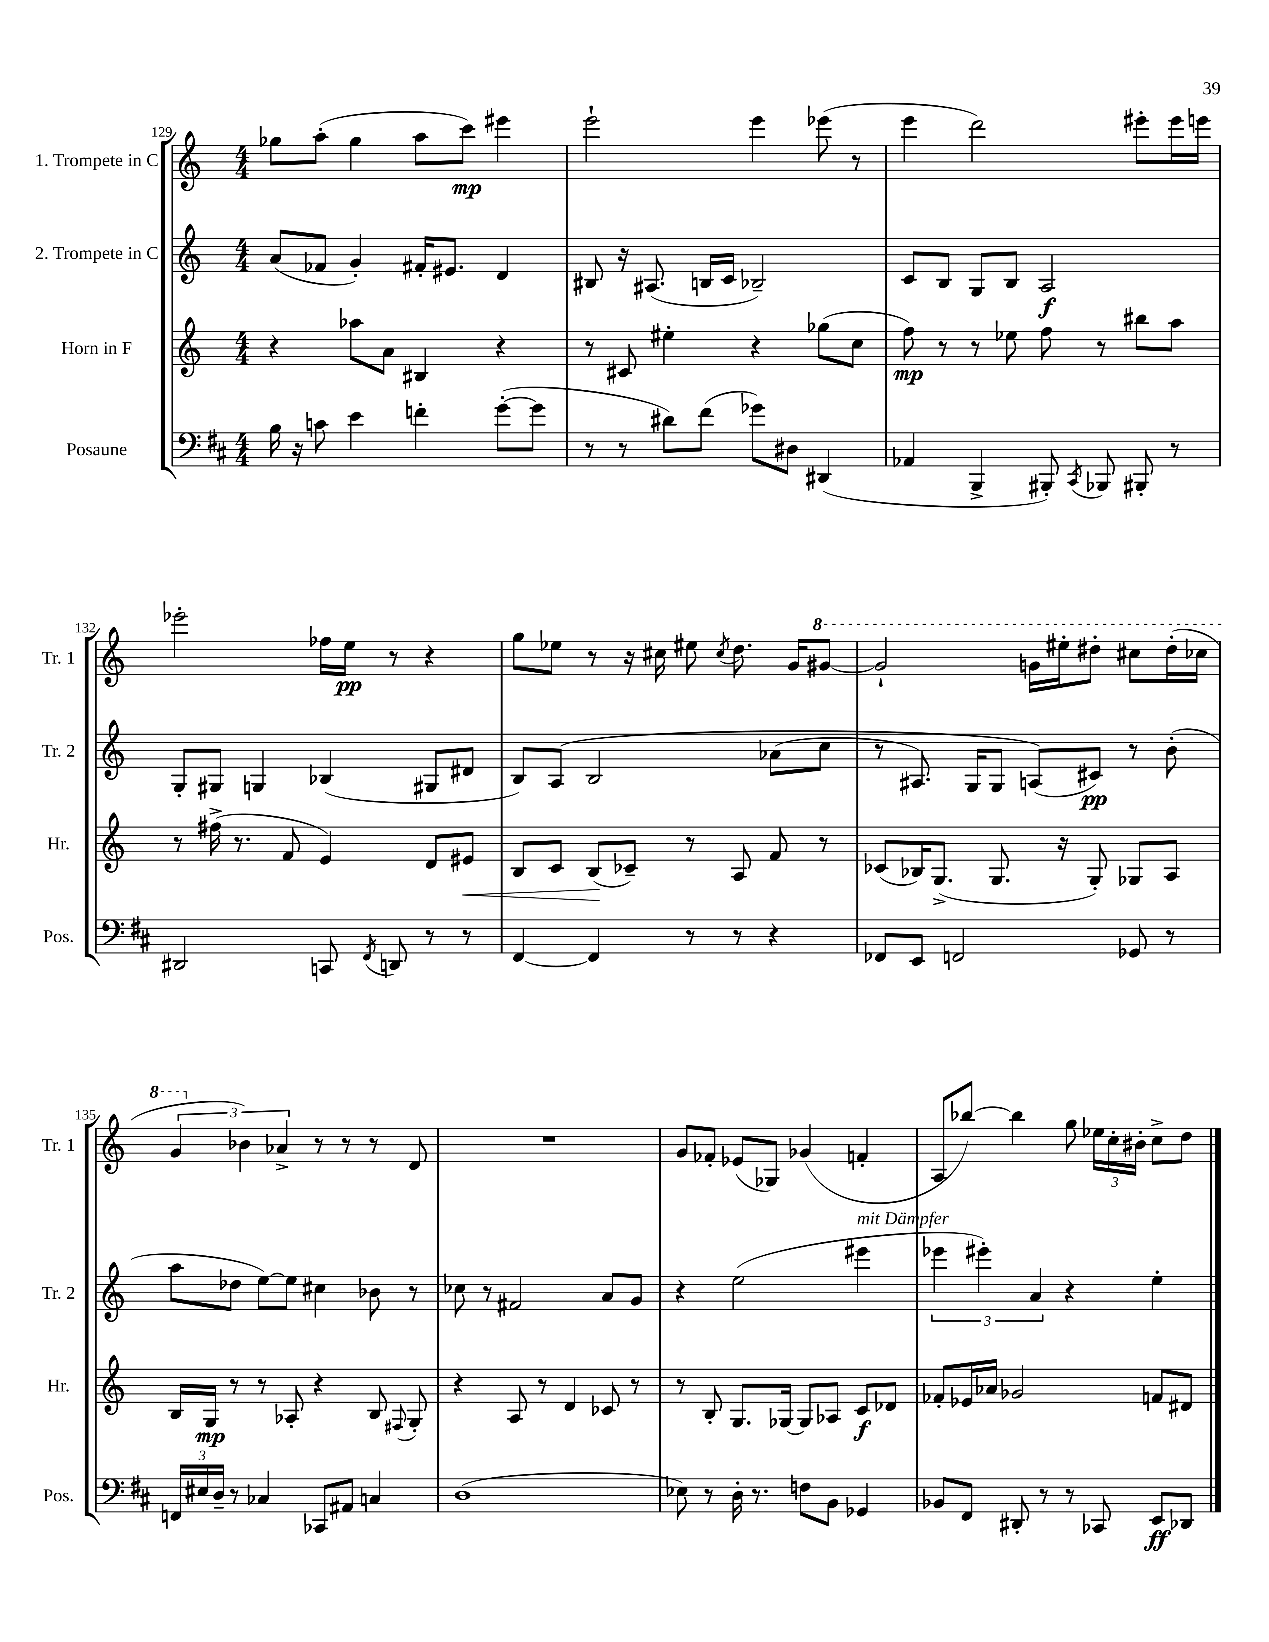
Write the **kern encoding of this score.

**kern	**kern	**kern	**kern
*staff4	*staff3	*staff2	*staff1
*clefF4	*clefG2	*clefG2	*clefG2
*k[f#c#]	*k[]	*k[]	*k[]
*M4/4	*M4/4	*M4/4	*M4/4
16B	4r	(8a	8gg-
16r	.	.	.
8c	.	8f-	(8aa'
4e	8aa-	4g')	4gg-
.	8a	.	.
4f'	4B#	16f#'	8aa
.	.	8.e#	.
.	.	.	8ccc)
([8g'	4r	4d	4eee#
8g]	.	.	.
=	=	=	=
8r	8r	8B#	2eee`
8r	8c#	16r	.
.	.	(8.A#	.
8d#)	4ee#'	.	.
(8f#	.	16B	.
.	.	16c	.
8g-)	4r	2B-~)	4eee
8D#	.	.	.
(4DD#	(8gg-	.	(8eee-
.	8cc	.	8r
=	=	=	=
4AA-	8ff)	8c	4eee
.	8r	8B	.
4BBB^	8r	8G	2ddd)
.	8ee-	8B	.
8BBB#')	8ff	2A	.
8qCC#	.	.	.
8BBB-	8r	.	.
8BBB#'	8bb#	.	8eee#'
8r	8aa	.	16eee#
.	.	.	16eee
=	=	=	=
2DD#	8r	8G'	2eee-'
.	(16ff#^	8G#	.
.	8.r	.	.
.	.	4G	.
.	8f	.	.
8CC	4e)	(4B-	16ff-
.	.	.	16ee
8qFF#	.	.	.
8DD	.	.	8r
8r	8d	8G#	4r
8r	8e#	8d#	.
=	=	=	=
[4FF#	8B	8B)	8gg
.	8c	&(8A	8ee-
4FF#]	(8B	2B	8r
.	8c-~)	.	16r
.	.	.	16cc#
8r	8r	.	8ee#
.	.	.	8qcc#
8r	8A	.	8.dd
4r	8f	(8a-	.
.	.	.	16g
.	8r	8cc	[8gg#
=	=	=	=
8FF-	(8c-	8r	2gg#`]
8EE	16B-)	8.A#)	.
.	(8.G^	.	.
2FF	.	.	.
.	.	16G	.
.	8.G	8G	.
.	.	(8A&)	16gg
.	16r	.	16eee#'
.	8G')	8c#)	8ddd#'
8GG-	8G-	8r	8ccc#
8r	8A	(8b'	(16ddd#'
.	.	.	16ccc-
=	=	=	=
24FF	16B	8aa	6gg
24E#	.	.	.
.	16G	.	.
24D~	.	.	.
8r	8r	8dd-	.
.	.	.	6b-)
4C-	8r	[8ee)	.
.	.	.	6a-^
.	8A-'	8ee]	.
8CC-	4r	4cc#	8r
8AA#	.	.	8r
4C	8B	8b-	8r
.	8qqF#	.	.
.	8G'	8r	8d
=	=	=	=
(1D	4r	8cc-	1r
.	.	8r	.
.	8A	2f#	.
.	8r	.	.
.	4d	.	.
.	8c-	8a	.
.	8r	8g	.
=	=	=	=
8E-)	8r	4r	8g
8r	8B'	.	8f-'
16D'	8.G	(2ee	(8e-
8.r	.	.	.
.	.	.	8G-)
.	[16G-	.	.
8F	8G-]	.	(4g-
8BB	8A-	.	.
4GG-	8c	4eee#	4f'
.	8d-	.	.
=	=	=	=
8BB-	8f-'	6eee-	8A
8FF#	16e-	.	[8bb-)
.	.	6eee#')	.
.	16a-	.	.
8DD#'	2g-	.	4bb-]
.	.	6a	.
8r	.	.	.
8r	.	4r	8gg
8CC-	.	.	24ee-
.	.	.	24cc'
.	.	.	24b#'
8EE	8f	4ee'	8cc^
8DD-	8d#	.	8dd
==	==	==	==
*-	*-	*-	*-
